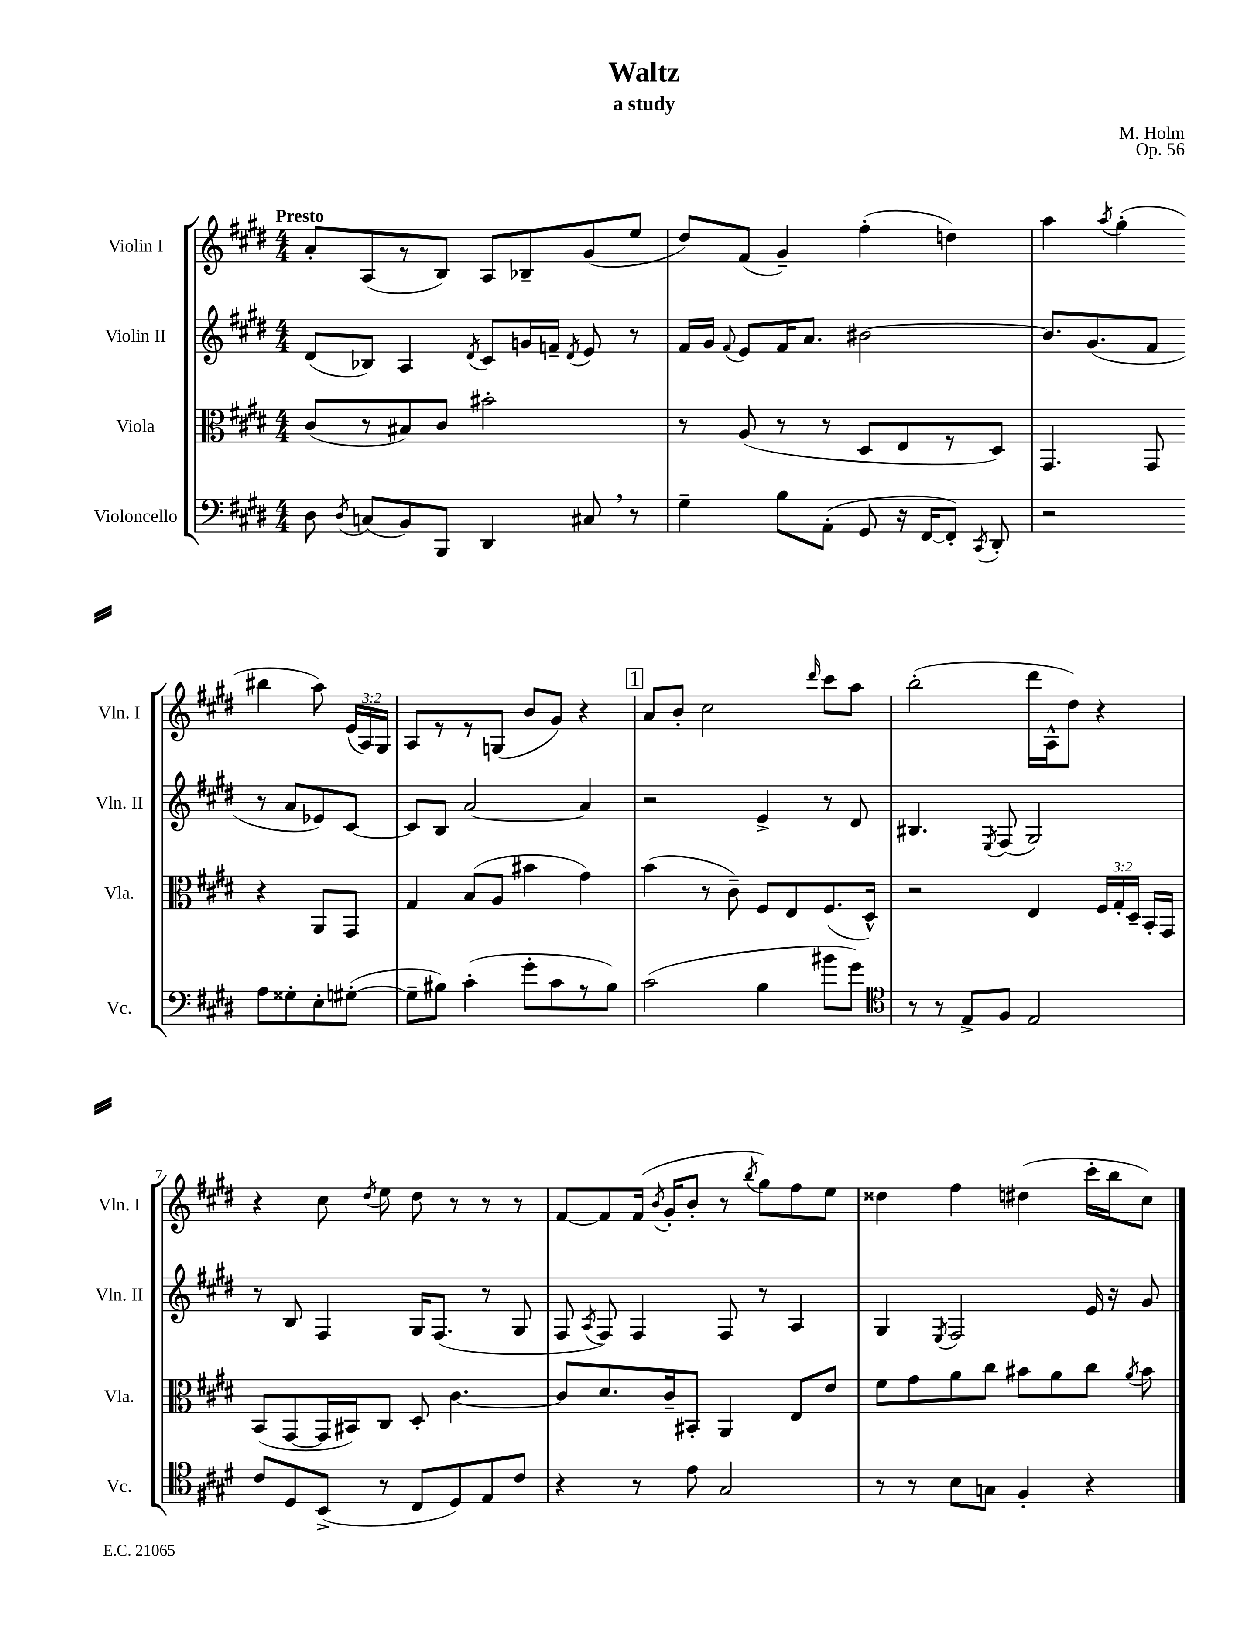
\header { title = "Waltz" composer = "M. Holm" subtitle = "a study" opus = "Op. 56" }
<<
\new StaffGroup <<
\new Staff = "s0" \with { instrumentName = "Violin I" shortInstrumentName = "Vln. I" } {
    \clef treble \key e \major \numericTimeSignature \time 4/4 \override Staff.TupletNumber.text = #tuplet-number::calc-fraction-text \tempo "Presto"
    \autoBeamOff a'8[-. a8( r8 b8]) a8[ bes8-- gis'8( e''8] |
    dis''8[) fis'8]( gis'4--) fis''4-.( d''4) |
    a''4 \acciaccatura { a''8 } gis''4-.( bis''4 a''8) \tuplet 3/2 { e'16[( a16) gis16] } |
    a8[ r8 r8 g8]( b'8[ gis'8]) r4 |
    \mark \markup { \box "1" } a'8[ b'8]-. cis''2 \grace { dis'''16 } cis'''8[ a''8] |
    b''2-.( dis'''16[ a16-^ dis''8]) r4 |
    r4 cis''8 \acciaccatura { dis''8 } e''8 dis''8 r8 r8 r8 |
    fis'8[~ fis'8 fis'16]( \acciaccatura { b'8 } gis'16[-. b'8]-. r8 \acciaccatura { b''8 } gis''8[) fis''8 e''8] |
    disis''4 fis''4 dis''4( cis'''16[-. b''16 cis''8]) \bar "|." |
}
\new Staff = "s1" \with { instrumentName = "Violin II" shortInstrumentName = "Vln. II" } {
    \clef treble \key e \major \numericTimeSignature \time 4/4
    \autoBeamOff dis'8[( bes8]) a4 \acciaccatura { dis'8 } cis'8[ g'16 f'16]-- \acciaccatura { dis'8 } e'8 r8 |
    fis'16[ gis'16] \appoggiatura { fis'8 } e'8[ fis'16 a'8.] bis'2~ |
    bis'8.[ gis'8.( fis'8] r8 a'8[ ees'8) cis'8]~ |
    cis'8[ b8] a'2~ a'4 |
    \mark \markup { \box "1" } r2 e'4-> r8 dis'8 |
    bis4. \acciaccatura { e8 } fis8( gis2) |
    r8 b8 fis4 gis16[ fis8.]( r8 gis8 |
    fis8 \acciaccatura { a8 } fis8) fis4 fis8 r8 a4 |
    gis4 \acciaccatura { e8 } fis2 e'16 r16 gis'8 \bar "|." |
}
\new Staff = "s2" \with { instrumentName = "Viola" shortInstrumentName = "Vla." } {
    \clef alto \key e \major \numericTimeSignature \time 4/4 \override Staff.TupletNumber.text = #tuplet-number::calc-fraction-text
    \autoBeamOff cis'8[( r8 bis8) cis'8] bis'2-. |
    r8 a8( r8 r8 dis8[ e8 r8 dis8]) |
    gis,4. gis,8 r4 a,8[ gis,8] |
    gis4 b8[( a8] bis'4 gis'4) |
    \mark \markup { \box "1" } b'4( r8 cis'8--) fis8[ e8 fis8.( dis16]-^) |
    r2 e4 \tuplet 3/2 { fis16[ gis16-. dis16]-- } b,16[-. gis,16] |
    b,8[( gis,8~ gis,16 bis,16) cis8] dis8-. cis'4.~ |
    cis'8[ dis'8. cis'16-- bis,8]-. a,4 e8[ e'8] |
    fis'8[ gis'8 a'8 cis''8] bis'8[ a'8 cis''8] \acciaccatura { a'8 } bis'8 \bar "|." |
}
\new Staff = "s3" \with { instrumentName = "Violoncello" shortInstrumentName = "Vc." } {
    \clef bass \key e \major \numericTimeSignature \time 4/4
    \autoBeamOff dis8 \acciaccatura { dis8 } c8[( b,8) b,,8] dis,4 cis8 \breathe r8 |
    gis4-- b8[ a,8]-.( gis,8 r16 fis,16[~ fis,8]-.) \acciaccatura { cis,8 } dis,8-. |
    r2 a8[ gisis8-. e8-. gis8]~-.( |
    gis8[-- bis8]) cis'4-.( gis'8[-. cis'8 r8 bis8]) |
    \mark \markup { \box "1" } cis'2( b4 bis'8[ gis'8]) |
    \clef tenor r8 r8 e8[-> fis8] e2 |
    cis'8[ dis8 b,8]->( r8 cis8[ dis8) e8 cis'8] |
    r4 r8 e'8 gis2 |
    r8 r8 b8[ g8] fis4-. r4 \bar "|." |
}
>>
>>
